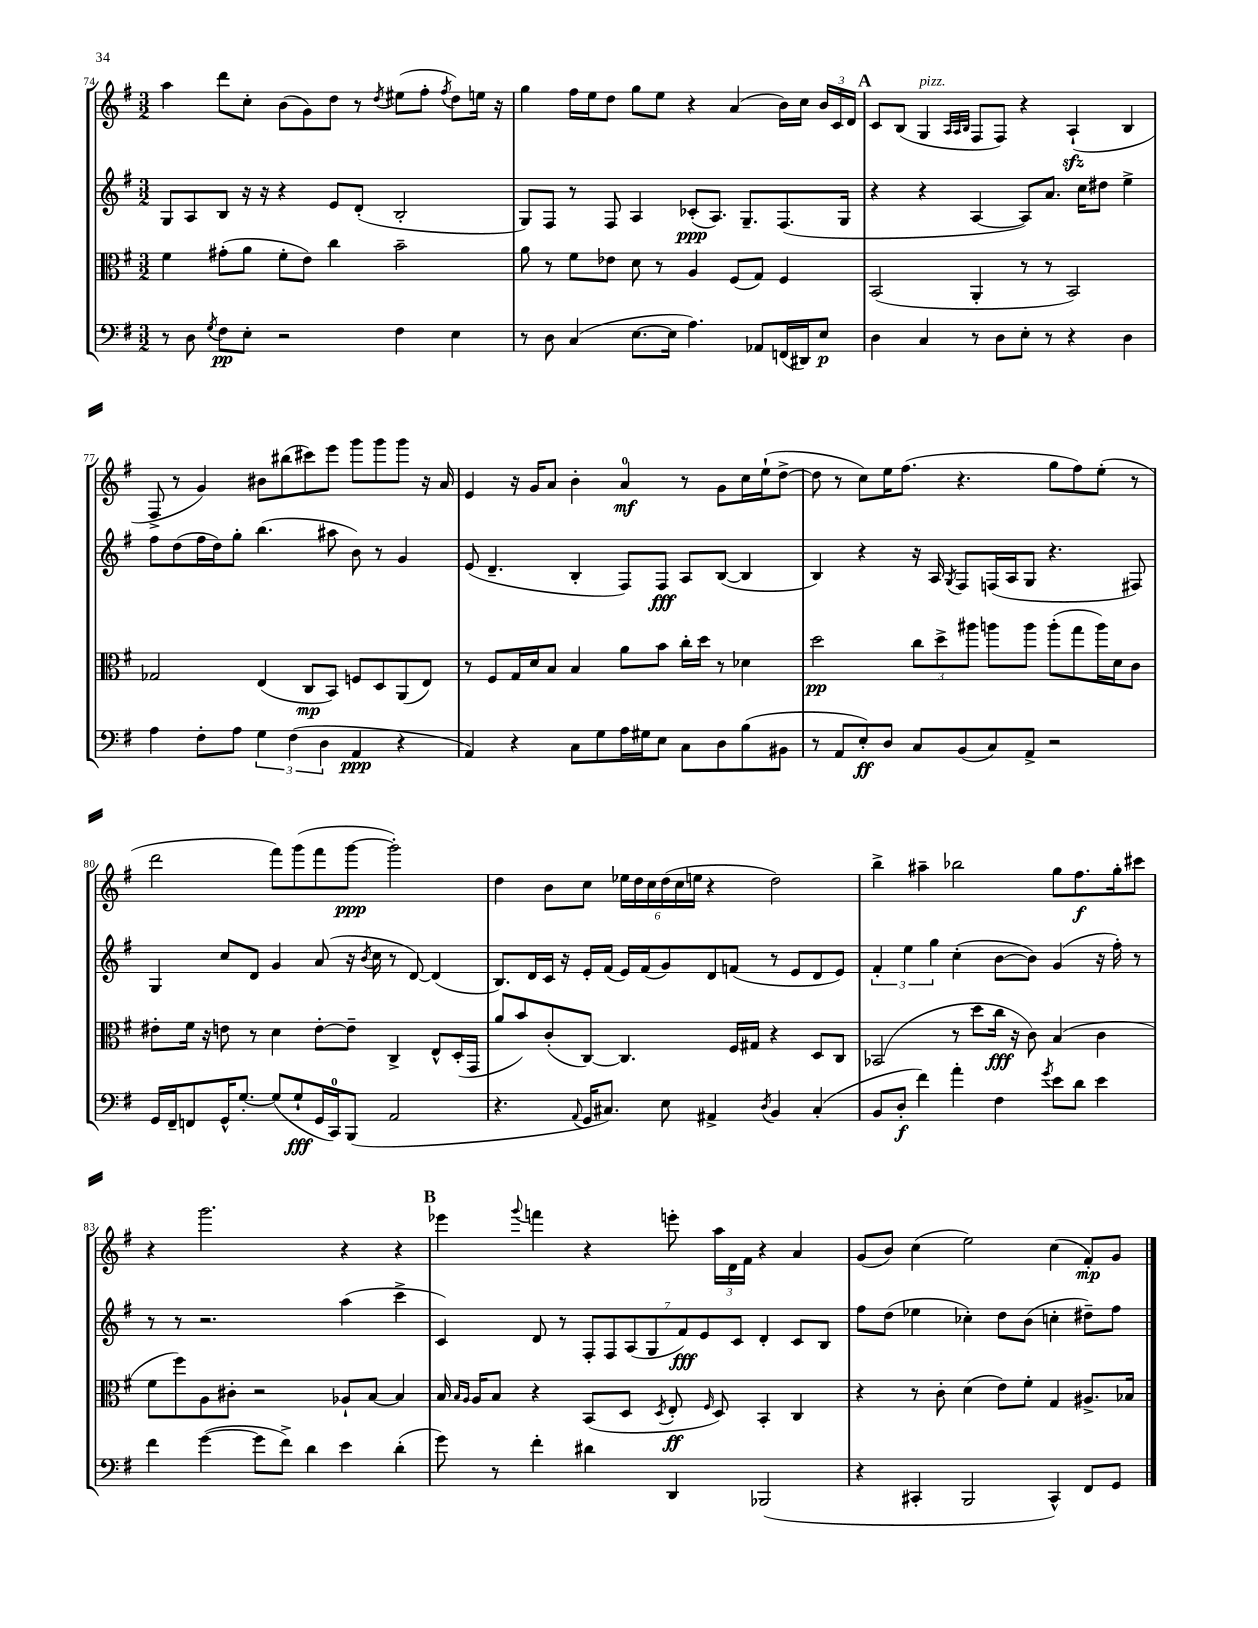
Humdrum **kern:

**kern	**dynam	**kern	**dynam	**kern	**dynam	**kern	**dynam
*part4	*part4	*part3	*part3	*part2	*part2	*part1	*part1
*staff4	*staff4	*staff3	*staff3	*staff2	*staff2	*staff1	*staff1
*clefF4	*	*clefC3	*	*clefG2	*	*clefG2	*
*k[f#]	*	*k[f#]	*	*k[f#]	*	*k[f#]	*
*M3/2	*	*M3/2	*	*M3/2	*	*M3/2	*
=74	=74	=74	=74	=74	=74	=74	=74
8r	.	4f#\	.	8G/L	.	4aa\	.
8D\	.	.	.	8A/	.	.	.
8qG/	.	.	.	.	.	.	.
8F#\L	pp	(8g#X'\L	.	8B/J	.	8ddd\L	.
8E'\J	.	8a\J	.	16r	.	8cc'\J	.
.	.	.	.	16r	.	.	.
2r	.	8f#'\L	.	4r	.	(8b\L	.
.	.	8e\J)	.	.	.	8g\)	.
.	.	4cc\	.	8e/L	.	8dd\J	.
.	.	.	.	(8d'/J	.	8r	.
.	.	.	.	.	.	8qdd/	.
4F#\	.	2b~\	.	2B'/	.	(8ee#X\L	.
.	.	.	.	.	.	8ff#'\J	.
.	.	.	.	.	.	8qff#/	.
4E\	.	.	.	.	.	8dd\L)	.
.	.	.	.	.	.	16een\Jk	.
.	.	.	.	.	.	16r	.
=75	=75	=75	=75	=75	=75	=75	=75
8r	.	8a\	.	8G/L)	.	4gg\	.
8D\	.	8r	.	8F#/J	.	.	.
(4C/	.	8f#\L	.	8r	.	16ff#\LL	.
.	.	.	.	.	.	16ee\J	.
.	.	8e-X\J	.	8F#/	.	8dd\J	.
[8.E\L	.	8d\	.	4A/	.	8gg\L	.
.	.	8r	.	.	.	8ee\J	.
16E\Jk]	.	.	.	.	.	.	.
4.A\)	.	4A/	.	(8c-X'/L	ppp	4r	.
.	.	.	.	8.A/J)	.	.	.
.	.	(8F#/L	.	.	.	(4a/	.
.	.	.	.	8.G~/L	.	.	.
8AA-X/L	.	8G/J)	.	.	.	.	.
(16FFn/L	.	4F#/	.	(8.F#/	.	16b\LL)	.
16DD#X/J)	.	.	.	.	.	16cc\JJ	.
8E/J	p	.	.	.	.	24b/LL	.
.	.	.	.	.	.	24c/	.
.	.	.	.	16G/Jk	.	.	.
.	.	.	.	.	.	24d/JJ	.
!!LO:REH:place=s1:t=A
=76	=76	=76	=76	=76	=76	=76	=76
4D\	.	(2BB/	.	4r	.	8c/L	.
.	.	.	.	.	.	(8B/J	.
!	!	!	!	!	!	!LO:TX:a:i:t=pizz.	!
4C/	.	.	.	4r	.	4G/	.
.	.	.	.	.	.	32qqA/LLL	.
.	.	.	.	.	.	32qqA/	.
.	.	.	.	.	.	32qqB/JJJ	.
8r	.	4AA'/	.	[4A/	.	8F#/L	.
8D\L	.	.	.	.	.	8F#/J)	.
8E'\J	.	8r	.	8A/L])	.	4r	.
8r	.	8r	.	8.a/J	.	.	.
4r	.	2BB/)	.	.	.	(4Azz`/	.
.	.	.	.	16cc\KL	.	.	.
.	.	.	.	8dd#X\J	.	.	.
4D\	.	.	.	4ee^\	.	4B/	.
!!LO:LB:g=z
=77	=77	=77	=77	=77	=77	=77	=77
4A\	.	2G-X/	.	8ff#\L	.	8F#^/	.
.	.	.	.	(8dd\	.	8r	.
8F#'\L	.	.	.	16ff#\L	.	4g/)	.
.	.	.	.	16dd\J)	.	.	.
8A\J	.	.	.	8gg'\J	.	.	.
6G\	.	(4E/	.	(4.bb\	.	8b#X\L	.
.	.	.	.	.	.	(8bb#X\	.
(6F#\	.	.	.	.	.	.	.
.	.	8C/L	mp	.	.	8ccc#X\)	.
6D\	.	.	.	.	.	.	.
.	.	8BB/J)	.	8aa#X\	.	8eee\J	.
4AA/	ppp	8Fn/L	.	8b\)	.	8ggg\L	.
.	.	8D/	.	8r	.	8ggg\	.
4r	.	(8AA/	.	4g/	.	8ggg\J	.
.	.	8E/J)	.	.	.	16r	.
.	.	.	.	.	.	16a/	.
=78	=78	=78	=78	=78	=78	=78	=78
4AA/)	.	8r	.	(8e/	.	4e/	.
.	.	8F#/L	.	4.d~/	.	.	.
4r	.	16G/L	.	.	.	16r	.
.	.	16d/J	.	.	.	16g/KL	.
.	.	8B/J	.	.	.	8a/J	.
8C\L	.	4B/	.	4B'/	.	4b'\	.
8G\	.	.	.	.	.	.	.
16A\L	.	8a\L	.	8F#/L)	.	4a/	mf
16G#X\J	.	.	.	.	.	.	.
8E\J	.	8b\J	.	8F#/J	fff	.	.
8C\L	.	16cc'\LL	.	8A/L	.	8r	.
.	.	16dd\JJ	.	.	.	.	.
8D\	.	8r	.	([8B/J	.	8g\L	.
(8B\	.	4d-X\	.	4B/]	.	16cc\L	.
.	.	.	.	.	.	(16ee`\J	.
8BB#X\J	.	.	.	.	.	[8dd^\J	.
=79	=79	=79	=79	=79	=79	=79	=79
8r	.	2dd\	pp	4B/)	.	8dd\]	.
8AA/L	.	.	.	.	.	8r	.
8E'/)	ff	.	.	4r	.	8cc\L)	.
8D/J	.	.	.	.	.	16ee\K	.
.	.	.	.	.	.	(8.ff#\J	.
8C/L	.	12cc\L	.	16r	.	.	.
.	.	.	.	16A/	.	.	.
.	.	12dd^\	.	.	.	.	.
.	.	.	.	8qG/	.	.	.
(8BB/	.	.	.	8F#/L	.	4.r	.
.	.	12aa#X\J	.	.	.	.	.
8C/)	.	8aan\L	.	(16Fn/L	.	.	.
.	.	.	.	16A/J	.	.	.
8AA^/J	.	8aa\J	.	8G/J	.	.	.
2r	.	(8aa'\L	.	4.r	.	8gg\L	.
.	.	8gg\	.	.	.	8ff#\)	.
.	.	16aa\L)	.	.	.	(8ee'\J	.
.	.	16d\J	.	.	.	.	.
.	.	8c\J	.	8F#X/)	.	8r	.
!!LO:LB:g=z
=80	=80	=80	=80	=80	=80	=80	=80
16GG/LL	.	8e#X'\L	.	4G/	.	2ddd\	.
16FF#~/J	.	.	.	.	.	.	.
8FFn/	.	16f#\Jk	.	.	.	.	.
.	.	16r	.	.	.	.	.
16GG^^/K	.	8en\	.	8cc/L	.	.	.
[8.G'/J	.	.	.	.	.	.	.
.	.	8r	.	8d/J	.	.	.
(8G/L]	.	4d\	.	4g/	.	8fff#\L)	.
8G`/	fff	.	.	.	.	(8ggg\	.
16GG/L	.	[8e'\L	.	(8a/	.	8fff#\	.
16CC/J)	.	.	.	.	.	.	.
(8BBB/J	.	8e~\J]	.	16r	.	[8ggg\J	ppp
.	.	.	.	8qb/	.	.	.
.	.	.	.	16cc\	.	.	.
2AA/	.	4C^/	.	8r	.	2ggg'\])	.
.	.	.	.	[8d/)	.	.	.
.	.	8E^^/L	.	(4d/]	.	.	.
.	.	(16D'/L	.	.	.	.	.
.	.	16GG/JJ	.	.	.	.	.
=81	=81	=81	=81	=81	=81	=81	=81
4.r	.	8a/L	.	8.B/L)	.	4dd\	.
.	.	8b/)	.	.	.	.	.
.	.	.	.	16d/L	.	.	.
.	.	(8c'/	.	16c/JJ	.	8b\L	.
.	.	.	.	16r	.	.	.
8qqAA/	.	.	.	.	.	.	.
16GG/KL	.	[8C/J)	.	16e'/LL	.	8cc\J	.
8.C#X/J)	.	.	.	(16f#/JJ	.	.	.
.	.	4.C/]	.	16e/LL)	.	24ee-X\LL	.
.	.	.	.	.	.	24dd\	.
.	.	.	.	(16f#/J	.	.	.
.	.	.	.	.	.	24cc\	.
8E\	.	.	.	8g/)	.	(24dd\	.
.	.	.	.	.	.	24cc\	.
.	.	.	.	.	.	24een\JJ	.
4AA#X^/	.	.	.	8d/	.	4r	.
.	.	16F#/LL	.	(8fn/J	.	.	.
.	.	16G#X/JJ	.	.	.	.	.
8qD/	.	.	.	.	.	.	.
4BB/	.	4r	.	8r	.	2dd\)	.
.	.	.	.	8e/L	.	.	.
(4C#'/	.	8D/L	.	8d/	.	.	.
.	.	8C/J	.	8e/J)	.	.	.
=82	=82	=82	=82	=82	=82	=82	=82
8BB/L	.	(2BB-X/	.	6f#'/	.	4bb^\	.
8D'/J	f	.	.	.	.	.	.
.	.	.	.	6ee\	.	.	.
4f#\)	.	.	.	.	.	4aa#X~\	.
.	.	.	.	6gg\	.	.	.
4a'\	.	8r	.	(4cc'\	.	2bb-X\	.
.	.	8dd\L	.	.	.	.	.
4F#\	.	16cc\Jk	fff	[8b\L	.	.	.
.	.	16r	.	.	.	.	.
.	.	8c\)	.	8b\J])	.	.	.
8qg/	.	.	.	.	.	.	.
8e\L	.	(4B/	.	(4g/	.	8gg\L	.
8d\J	.	.	.	.	.	8.ff#\	f
4e\	.	4c\	.	16r	.	.	.
.	.	.	.	16ff#'\)	.	16gg'\k	.
.	.	.	.	8r	.	8ccc#X\J	.
!!LO:LB:g=z
=83	=83	=83	=83	=83	=83	=83	=83
4f#\	.	8f#\L	.	8r	.	4r	.
.	.	8ff#\)	.	8r	.	.	.
([4g\	.	8A\	.	2.r	.	2.ggg\	.
.	.	8c#X'\J	.	.	.	.	.
8g\L]	.	2r	.	.	.	.	.
8f#^\J)	.	.	.	.	.	.	.
4d\	.	.	.	.	.	.	.
4e\	.	8A-X`/L	.	(4aa\	.	4r	.
.	.	[8B/J	.	.	.	.	.
(4d'\	.	4B/]	.	4ccc^\	.	4r	.
!!LO:REH:place=s1:t=B
=84	=84	=84	=84	=84	=84	=84	=84
8g\)	.	16B/	.	4c/)	.	4eee-X\	.
.	.	16qqB/LL	.	.	.	.	.
.	.	16qqA/JJ	.	.	.	.	.
.	.	16A/KL	.	.	.	.	.
8r	.	8B/J	.	.	.	.	.
.	.	.	.	.	.	8qqggg/	.
4f#'\	.	4r	.	8d/	.	4fffn\	.
.	.	.	.	8r	.	.	.
4d#X\	.	(8BB/L	.	14F#'/L	.	4r	.
.	.	.	.	14F#/	.	.	.
.	.	8D/J	.	.	.	.	.
.	.	.	.	(14A/	.	.	.
.	.	.	.	14G/	.	.	.
.	.	8qD/	.	.	.	.	.
4DD/	.	8E'/	ff	.	.	8eeen'\	.
.	.	.	.	14f#/)	fff	.	.
.	.	.	.	14e/	.	.	.
.	.	16qqF#/	.	.	.	.	.
.	.	8D/)	.	.	.	24aa\LL	.
.	.	.	.	.	.	24d\	.
.	.	.	.	14c/J	.	.	.
.	.	.	.	.	.	24f#\JJ	.
(2BBB-X/	.	4BB'/	.	4d'/	.	4r	.
.	.	4C/	.	8c/L	.	4a/	.
.	.	.	.	8B/J	.	.	.
=85	=85	=85	=85	=85	=85	=85	=85
4r	.	4r	.	8ff#\L	.	(8g/L	.
.	.	.	.	(8dd\J	.	8b/J)	.
4CC#X'/	.	8r	.	4ee-X\	.	(4cc\	.
.	.	8c'\	.	.	.	.	.
2BBB/	.	(4d\	.	4cc-X'\)	.	2ee\)	.
.	.	8e\L)	.	8dd\L	.	.	.
.	.	8f#'\J	.	(8b\J	.	.	.
4CC#^^/)	.	4G/	.	4ccn'\	.	(4cc\	.
8FF#/L	.	8.A#X^/L	.	8dd#X~\L)	.	8f#'/L)	mp
8GG/J	.	.	.	8ff#\J	.	8g/J	.
.	.	16B-X/Jk	.	.	.	.	.
==	==	==	==	==	==	==	==
*-	*-	*-	*-	*-	*-	*-	*-
